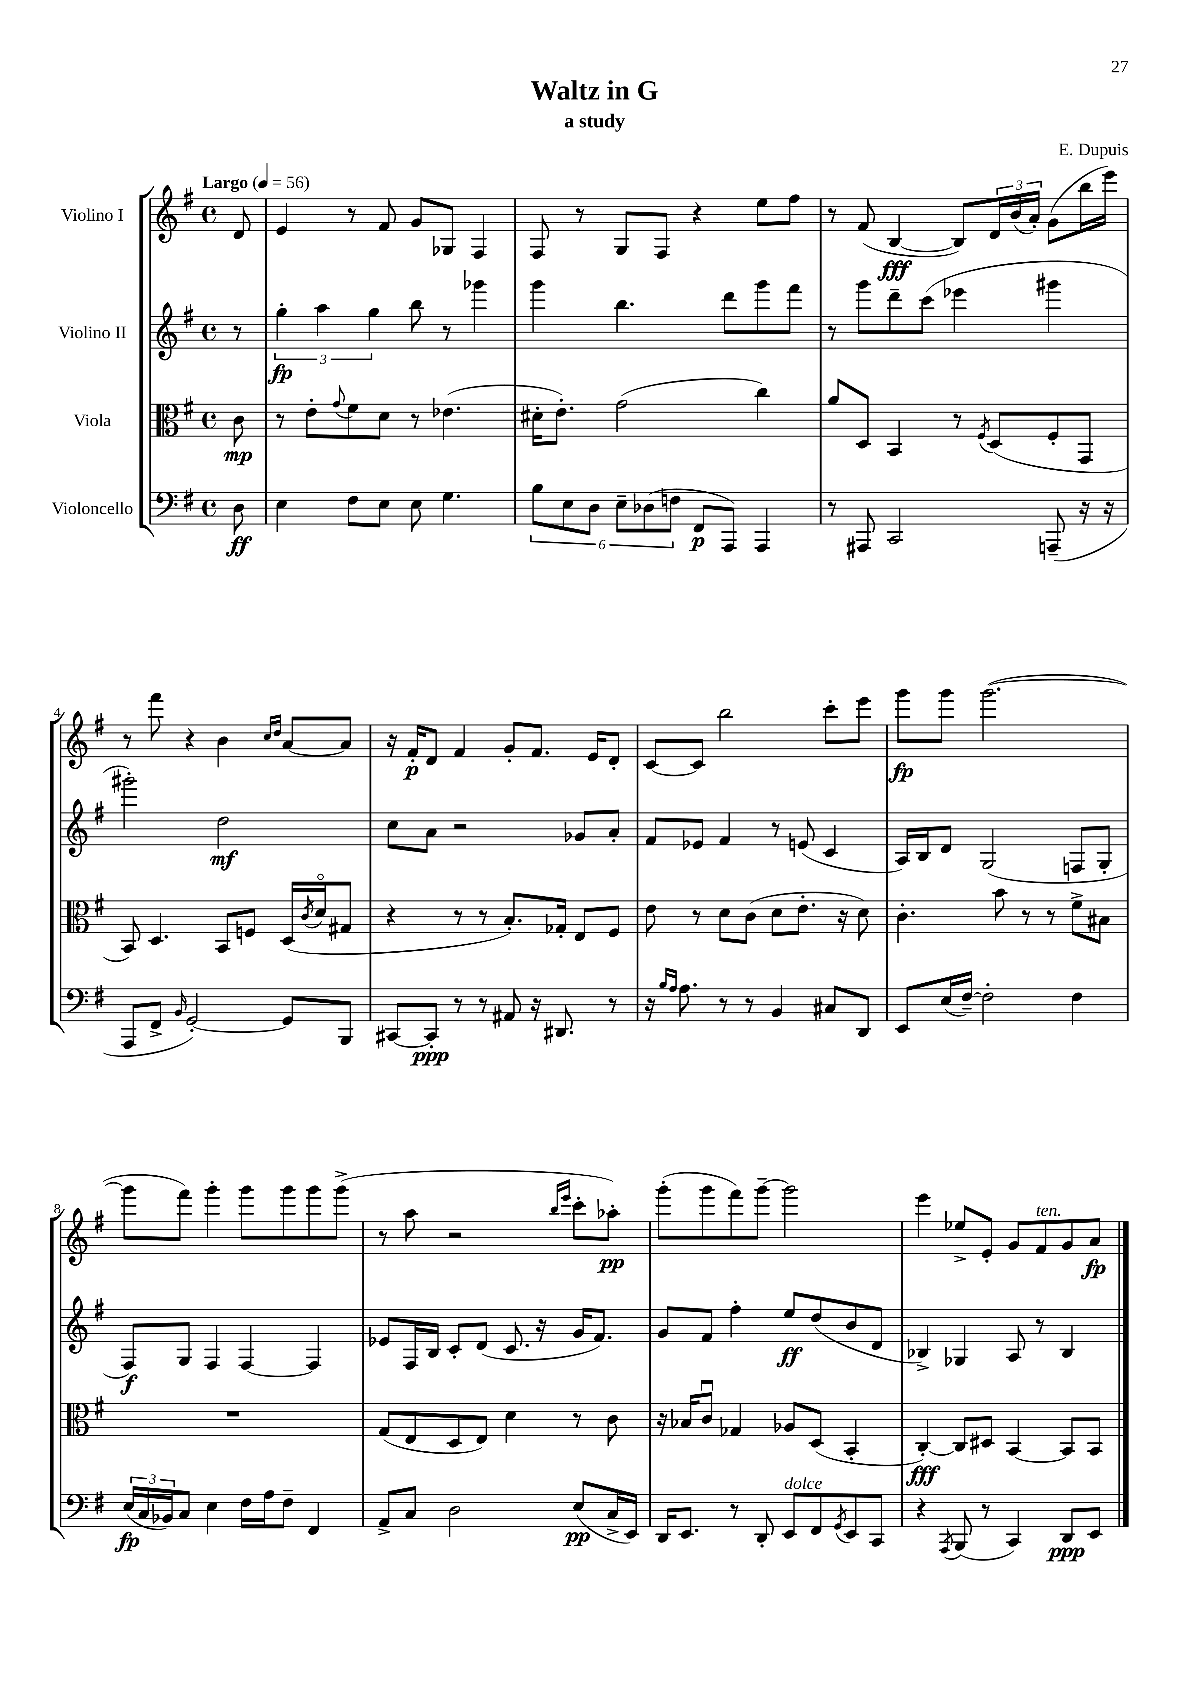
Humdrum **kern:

**kern	**kern	**kern	**kern
*staff4	*staff3	*staff2	*staff1
*clefF4	*clefC3	*clefG2	*clefG2
*k[f#]	*k[f#]	*k[f#]	*k[f#]
*M4/4	*M4/4	*M4/4	*M4/4
*met(c)	*met(c)	*met(c)	*met(c)
*MM56	*MM56	*MM56	*MM56
8D	8c	8r	8d
=	=	=	=
4E	8r	6gg'	4e
.	8e'	.	.
.	.	6aa	.
.	8qqg	.	.
8F#	8f#	.	8r
.	.	6gg	.
8E	8d	.	8f#
8E	8r	8bb	8g
4.G	(4.e-	8r	8G-
.	.	4ggg-	4F#
=	=	=	=
12B	16d#'	4ggg	8F#
.	8.e')	.	.
12E	.	.	.
.	.	.	8r
12D	.	.	.
12E~	(2g	4.bb	8G
(12D-	.	.	.
.	.	.	8F#
12F	.	.	.
8FF#	.	.	4r
8AAA)	.	8ddd	.
4AAA	4cc)	8ggg	8ee
.	.	8fff#	8ff#
=	=	=	=
8r	8a	8r	8r
8AAA#	8D	8ggg	(8f#
2CC	4BB	8ddd~	[4B
.	.	(8ccc	.
.	8r	4eee-	8B])
.	8qF#	.	.
.	(8D	.	24d
.	.	.	(24b
.	.	.	24a')
(8AAA~	8F#'	4ggg#	(8g
16r	8GG	.	16bb
16r	.	.	16eee)
=	=	=	=
8AAA	8BB)	2ggg#')	8r
8FF#^	4.D	.	8fff#
16qqBB	.	.	.
[2GG')	.	.	4r
.	8BB	2dd	4b
.	8F	.	.
.	.	.	16qqcc
.	.	.	16qqdd
8GG]	(16D	.	[8a
.	8qc	.	.
.	16do	.	.
8BBB	8G#	.	8a]
=	=	=	=
[8CC#	4r	8cc	16r
.	.	.	16f#'
8CC#']	.	8a	8d
8r	8r	2r	4f#
8r	8r	.	.
8AA#	8.B')	.	8g'
16r	.	.	8.f#
8.DD#	16G-'	.	.
.	8E	8g-	.
.	.	.	16e
8r	8F#	8a'	8d'
=	=	=	=
16r	8e	8f#	[8c
16qqB	.	.	.
16qqA	.	.	.
8.A	.	.	.
.	8r	8e-	8c]
8r	8d	4f#	2bb
8r	(8c	.	.
4BB	8d	8r	.
.	8.e'	(8e	.
8C#	.	4c	8ccc'
.	16r	.	.
8DD	8d)	.	8eee
=	=	=	=
8EE	4.c'	16A)	8ggg
.	.	16B	.
(16E	.	8d	8ggg
[16F#~)	.	.	.
2F#']	.	(2G	([2.ggg
.	8b	.	.
.	8r	.	.
.	8r	.	.
4F#	8f#^	8F	.
.	8B#	8G'	.
=	=	=	=
(24E	1r	8F#)	8ggg]
24C	.	.	.
24BB-)	.	.	.
8C	.	8G	8fff#)
4E	.	4F#	4ggg'
16F#	.	[4F#	8ggg
16A	.	.	.
8F#~	.	.	8ggg
4FF#	.	4F#]	8ggg
.	.	.	(8ggg^
=	=	=	=
8AA^	(8G	8e-	8r
8C	8E	16F#	8aa
.	.	16B	.
2D	8D	8c'	2r
.	8E)	(8d	.
.	4d	8.c	.
.	.	16r	.
.	.	.	16qqbb
.	.	.	16qqeee
(8E	8r	16g	8ccc'
.	.	8.f#)	.
16C^	8c	.	8aa-')
16EE)	.	.	.
=	=	=	=
16DD	16r	8g	(8ggg'
8.EE	16B-	.	.
.	8cu	8f#	8ggg
8r	4G-	4ff#'	8fff#)
8DD'	.	.	[8ggg~
8EE	8A-	8ee	2ggg]
8FF#	(8D	(8dd	.
8qGG	.	.	.
8EE	4BB'	8b	.
8CC	.	8d	.
=	=	=	=
4r	[4C')	4B-^)	4eee
8qAAA	.	.	.
(8BBB	8C]	4G-	8ee-^
8r	8D#	.	8e'
4CC)	[4BB	8A	8g
.	.	8r	8f#
8DD	8BB]	4B-	8g
8EE	8BB	.	8a
==	==	==	==
*-	*-	*-	*-
